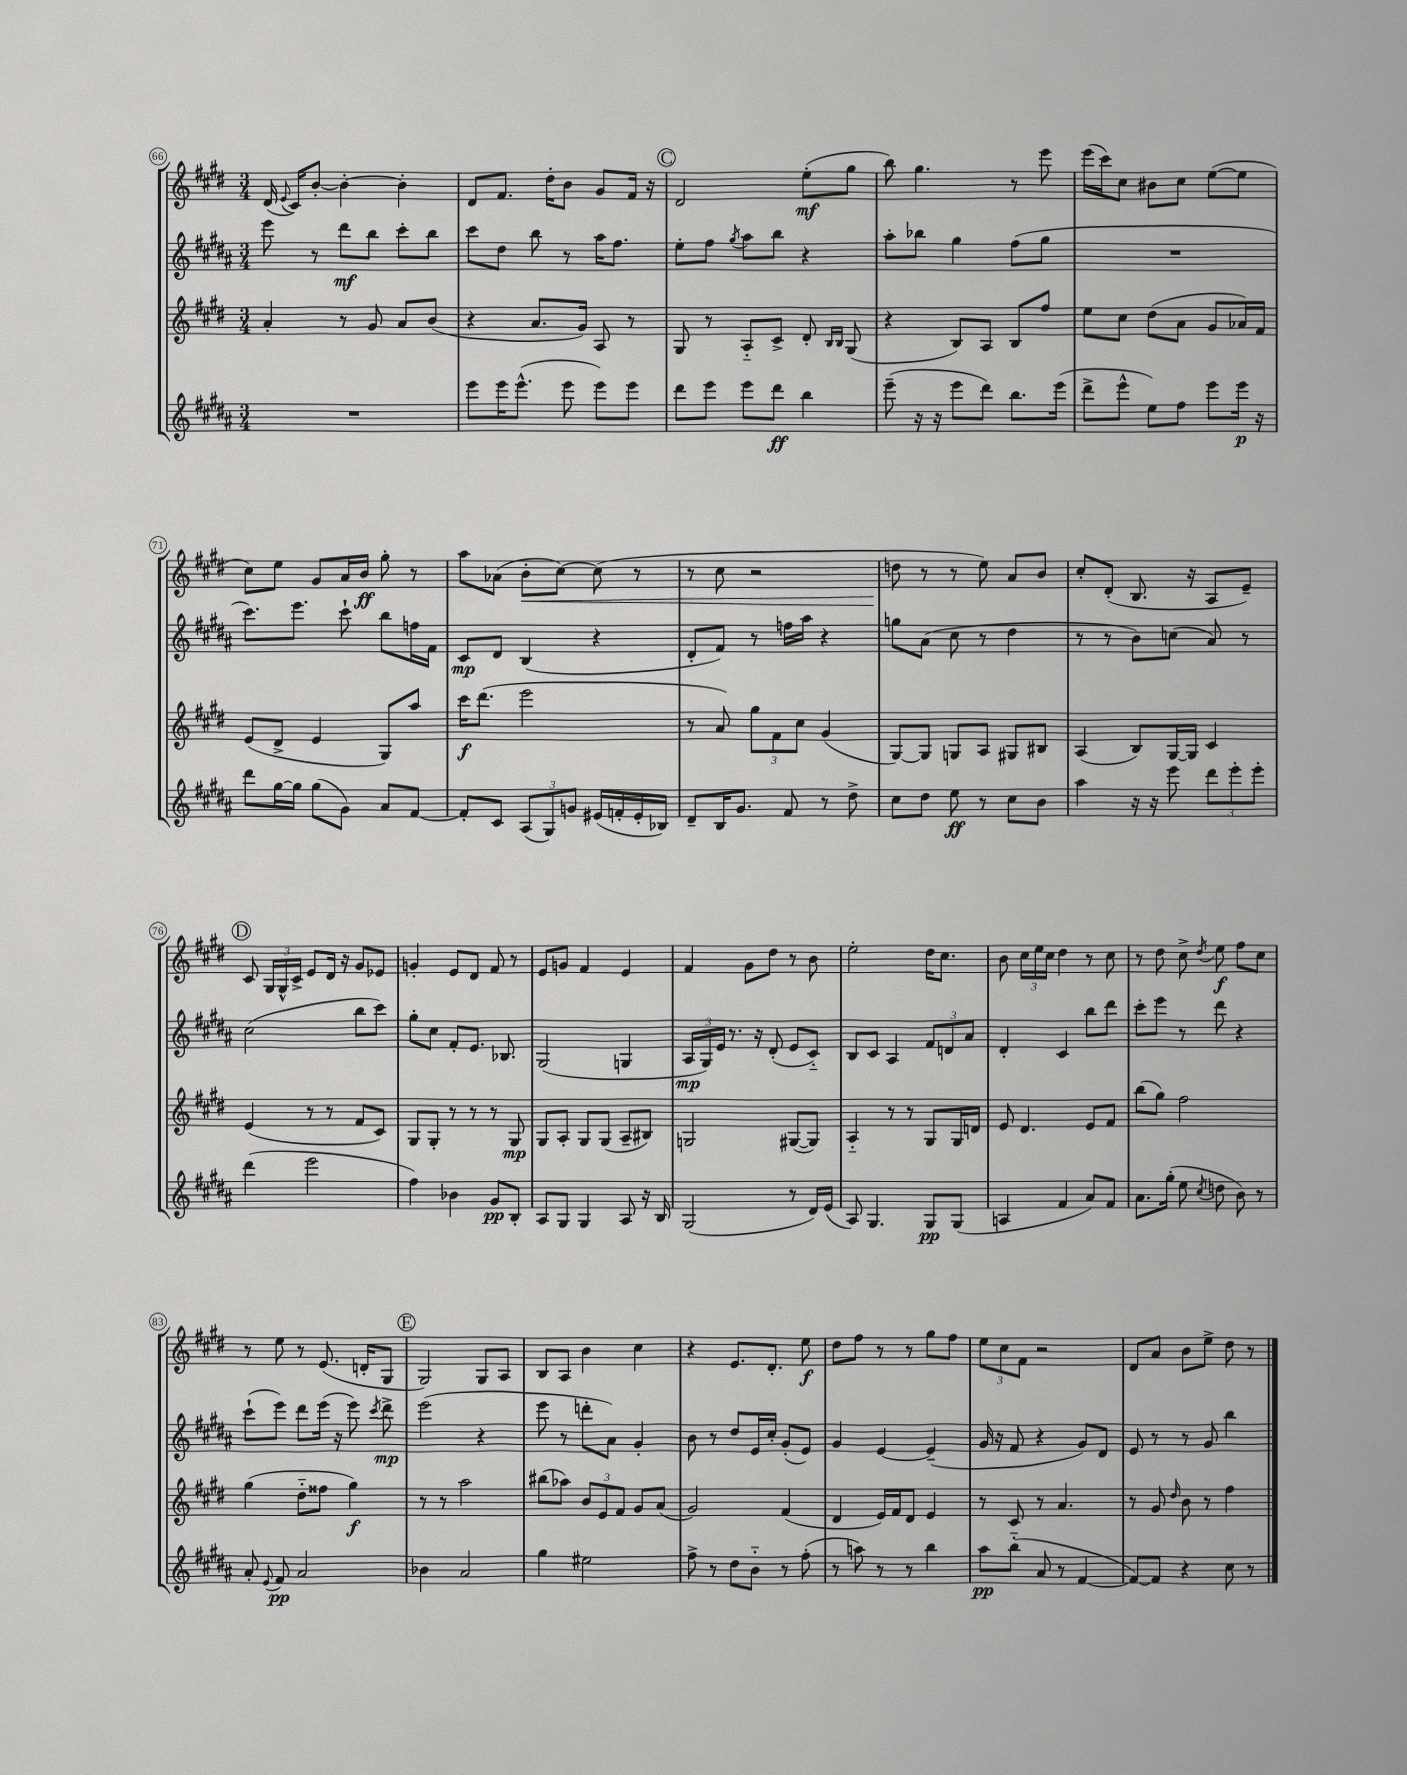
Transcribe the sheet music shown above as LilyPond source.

<<
\new StaffGroup <<
\new Staff = "s0" {
    \clef treble \key e \major \numericTimeSignature \time 3/4
    \autoBeamOff dis'16( \appoggiatura { e'8 } cis'16[) b'8]~-. b'4~-. b'4-. |
    dis'8[ fis'8.] dis''16[-. b'8] gis'8[ fis'16] r16 |
    \mark \markup { \circle "C" } dis'2 e''8[-.\mf( gis''8] |
    b''8) gis''4. r8 e'''8 |
    e'''16[( cis'''16) cis''8] bis'8[ cis''8] e''8[~( e''8] |
    cis''8[) e''8] gis'8[ a'16 b'16]\ff gis''8-. r8 |
    a''8[ aes'8]( b'8[-.\< cis''8]~) cis''8( r8 |
    r8 cis''8 r2 |
    d''8\! r8 r8 e''8) a'8[ b'8] |
    cis''8[-. dis'8]-.( b8. r16 a8[ e'8]--) |
    \mark \markup { \circle "D" } cis'8 \tuplet 3/2 { gis16[ gis16-^ cis'16]-> } e'8[ dis'16] r16 gis'8[ ees'8] |
    g'4-. e'8[ dis'8] fis'8 r8 |
    e'8[ g'8] fis'4 e'4 |
    fis'4 gis'8[ dis''8] r8 b'8 |
    e''2-. dis''16[ cis''8.] |
    b'8 \tuplet 3/2 { cis''16[ e''16 cis''16] } dis''4 r8 cis''8 |
    r8 dis''8 cis''8-> \acciaccatura { dis''8 } e''8\f fis''8[ cis''8] |
    r8 e''8 r8 e'8.( d'16[-. gis8] |
    \mark \markup { \circle "E" } gis2) gis8[ a8] |
    b8[ a8] b'4 cis''4 |
    r4 e'8.[ dis'8.]-. e''8\f |
    dis''8[ fis''8] r8 r8 gis''8[ fis''8] |
    \tuplet 3/2 { e''8[ cis''8 fis'8] } r2 |
    dis'8[ a'8] b'8[ e''8]-> dis''8 r8 \bar "|." |
}
\new Staff = "s1" {
    \clef treble \key b \major \numericTimeSignature \time 3/4
    \autoBeamOff e'''8 r8 dis'''8[\mf b''8] cis'''8[-. b''8] |
    cis'''8[ dis''8] b''8 r8 ais''16[ fis''8.] |
    \mark \markup { \circle "C" } e''8[-. fis''8] \acciaccatura { gis''8 } ais''8[ b''8] r4 |
    ais''8[-. bes''8] gis''4 fis''8[( gis''8] |
    R2. |
    cis'''8.[) e'''8.] cis'''8-! b''8[ f''16 fis'16] |
    cis'8[\mp dis'8] b4( r4 |
    dis'8[-. fis'8]) r8 f''16[ ais''16] r4 |
    g''8[ ais'8]( cis''8 r8 dis''4 |
    r8 r8 b'8[) c''8]( ais'8) r8 |
    \mark \markup { \circle "D" } cis''2( b''8[ cis'''8]) |
    gis''8[-. cis''8] fis'8[-. e'8.] bes8. |
    gis2( g4 |
    \tuplet 3/2 { ais16[\mp gis16) e'16] } r8. r16 dis'8-.( e'8[ cis'8]-_) |
    b8[ cis'8] ais4 \tuplet 3/2 { fis'8[ d'8 ais'8] } |
    dis'4-. cis'4 b''8[ dis'''8] |
    cis'''8[-. e'''8] r8 dis'''8 r4 |
    cis'''8[-!( e'''8]) dis'''8[ e'''16]( r16 e'''8) \acciaccatura { cis'''8 } dis'''8->\mp |
    \mark \markup { \circle "E" } e'''2( r4 |
    e'''8 r8 d'''8[-. ais'8]) gis'4-. |
    b'8 r8 dis''8[ e'16 cis''16]-. gis'8[-.( e'8]) |
    gis'4 e'4~ e'4--( |
    gis'16 r16 fis'8 r4 gis'8[) dis'8] |
    e'8 r8 r8 gis'8 b''4 \bar "|." |
}
\new Staff = "s2" {
    \clef treble \key e \major \numericTimeSignature \time 3/4
    \autoBeamOff a'4-. r8 gis'8 a'8[ b'8]( |
    r4 a'8.[ gis'16]) a8 r8 |
    \mark \markup { \circle "C" } gis8 r8 a8[-_ cis'8]-> dis'8-. \grace { b16[ b16] } gis8( |
    r4 b8[) a8] b8[ fis''8] |
    e''8[ cis''8] dis''8[( a'8] gis'8[ aes'16) fis'16] |
    e'8[( dis'8]-> e'4 gis8[) a''8] |
    cis'''16[\f dis'''8.]( e'''2 |
    r8 a'8) \tuplet 3/2 { gis''8[ fis'8 cis''8] } gis'4( |
    gis8[~) gis8] g8[ a8] gis8[ bis8] |
    a4( b8[) gis16~ gis16] cis'4 |
    \mark \markup { \circle "D" } e'4( r8 r8 fis'8[ cis'8]) |
    gis8[ gis8]-. r8 r8 r8 gis8\mp |
    gis8[ a8]-. gis8[ gis8]( a8[-- bis8]) |
    g2 gis8[~( gis8]) |
    a4-_ r8 r8 gis8[ gis16 d'16] |
    e'8 dis'4. e'8[ fis'8] |
    b''8[( gis''8]) fis''2 |
    gis''4( dis''8[-_ fisis''8] gis''4\f) |
    \mark \markup { \circle "E" } r8 r8 a''2 |
    bis''8[( aes''8]) \tuplet 3/2 { b'8[ e'8 fis'8] } gis'8[ a'8]( |
    gis'2) fis'4( |
    dis'4 e'16[) fis'16 dis'8] e'4 |
    r8 cis'8 r8 a'4. |
    r8 gis'8 \grace { dis''16 } b'8 r8 fis''4 \bar "|." |
}
\new Staff = "s3" {
    \clef treble \key b \major \numericTimeSignature \time 3/4
    \autoBeamOff R2. |
    e'''8[ e'''16 e'''8.]-^( e'''8 e'''8[) e'''8] |
    \mark \markup { \circle "C" } dis'''8[ e'''8] e'''8[ dis'''8]\ff b''4 |
    e'''8--( r16 r16 e'''8[ dis'''8]) b''8.[ e'''16]( |
    dis'''8[-> e'''8]-^ e''8[) fis''8] e'''8[ e'''16]\p r16 |
    dis'''8[ gis''16~ gis''16] gis''8[( gis'8]) ais'8[ fis'8]~ |
    fis'8[-. cis'8] \tuplet 3/2 { ais8[( gis8) g'8] } eis'16[( f'16-. eis'16-. bes16]) |
    dis'8[-- b16 gis'8.] fis'8 r8 dis''8-> |
    cis''8[ dis''8] e''8\ff r8 cis''8[ b'8] |
    ais''4 r16 r16 e'''8 \tuplet 3/2 { dis'''8[ e'''8-. e'''8]-. } |
    \mark \markup { \circle "D" } dis'''4( e'''2 |
    fis''4) bes'4 gis'8[\pp b8]-. |
    ais8[ gis8] gis4 ais8 r16 b16 |
    gis2( r8 dis'16[) e'16]( |
    ais8) gis4. gis8[\pp gis8]( |
    a4 fis'4 ais'8[) fis'8] |
    ais'8.[ gis''16]-.( e''8 \acciaccatura { cis''8 } d''8 b'8) r8 |
    ais'8-. \appoggiatura { e'8 } fis'8\pp ais'2 |
    \mark \markup { \circle "E" } bes'4 ais'2 |
    gis''4 eis''2 |
    fis''8-> r8 dis''8[ b'8]-_ r8 fis''8-.( |
    r8 a''8) r8 r8 b''4 |
    ais''8[\pp b''8]-_( ais'8 r8 fis'4~ |
    fis'8[~) fis'8] r4 cis''8 r8 \bar "|." |
}
>>
>>
\layout { \context { \Score currentBarNumber = #66 \override BarNumber.stencil = #(make-stencil-circler 0.1 0.3 ly:text-interface::print) } }
